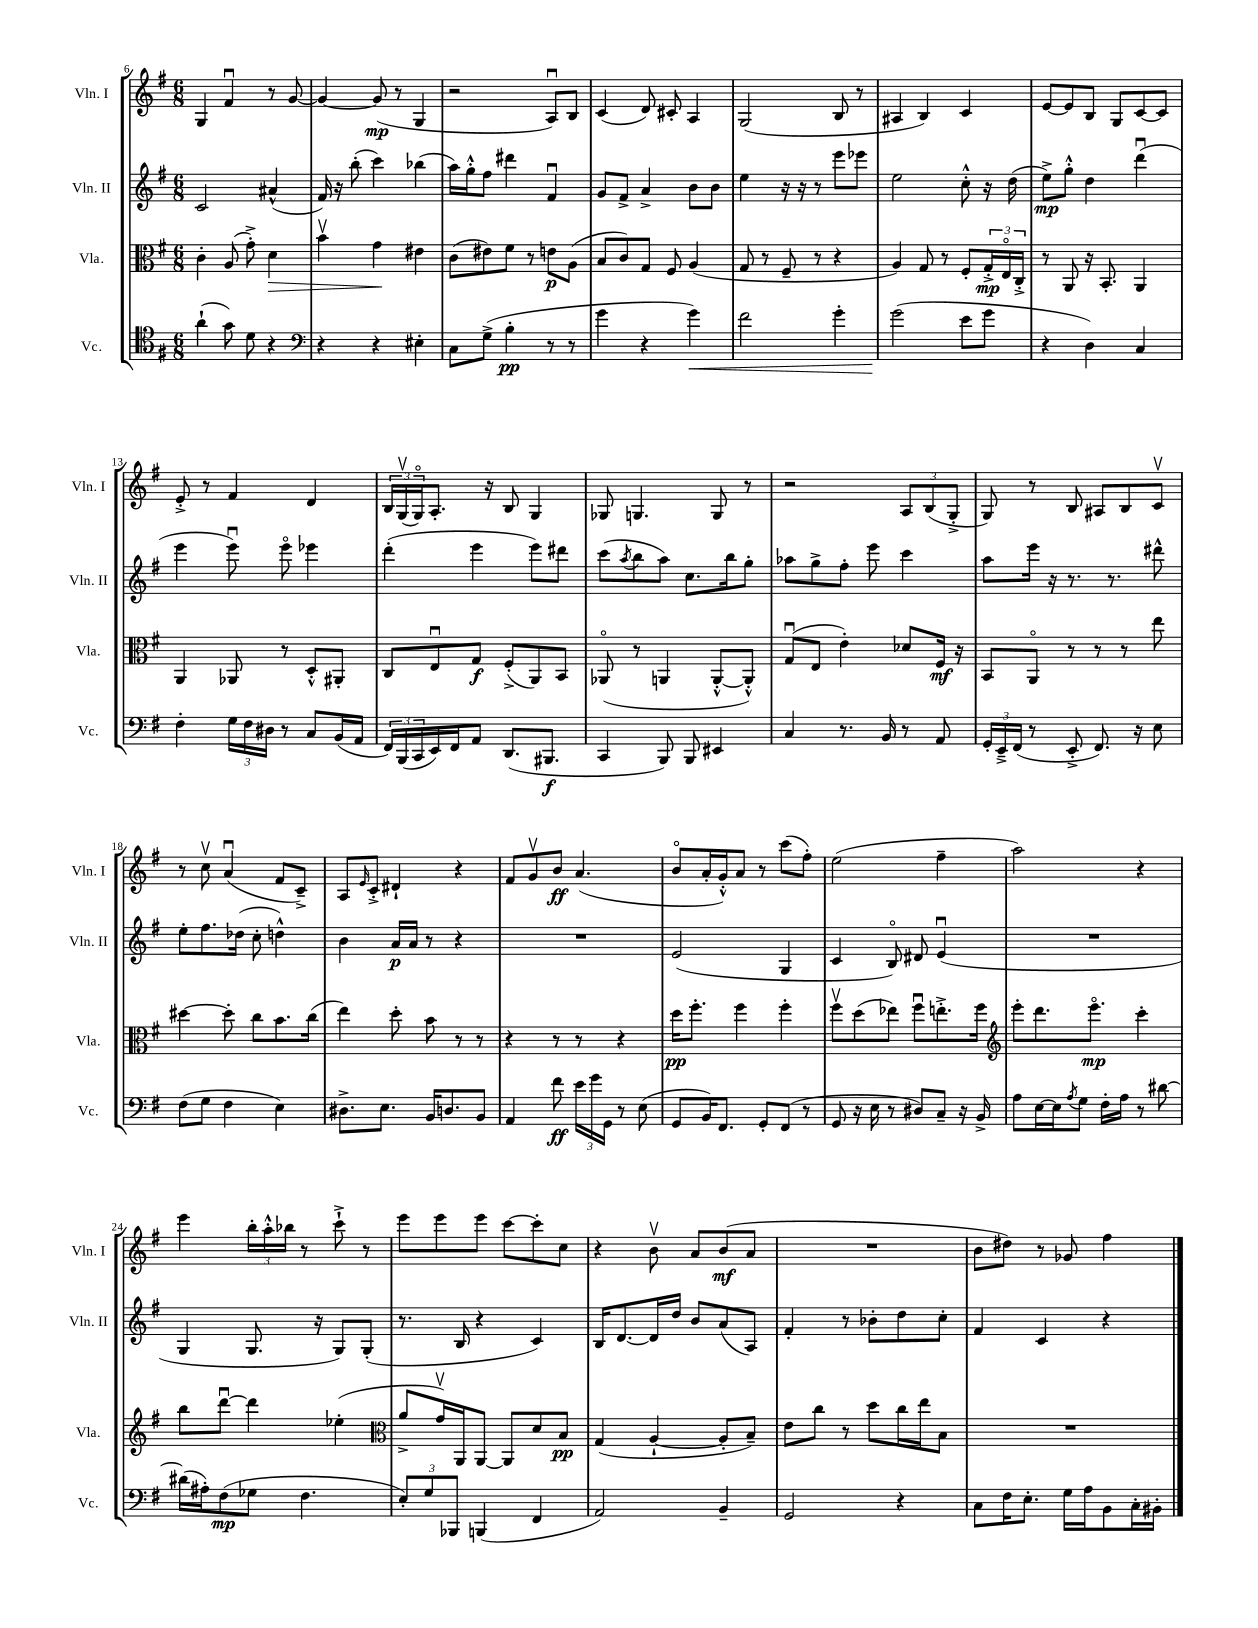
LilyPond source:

<<
\new StaffGroup <<
\new Staff = "s0" \with { instrumentName = "Vln. I" shortInstrumentName = "Vln. I" } {
    \clef treble \key g \major \numericTimeSignature \time 6/8
    g4 fis'4\downbow r8 g'8~ |
    g'4~ g'8\mp( r8 g4 |
    r2 a8\downbow) b8 |
    c'4( d'8) cis'8-. a4 |
    g2( b8 r8 |
    ais4 b4) c'4 |
    e'8~ e'8 b8 g8 c'8~ c'8 |
    e'8-.-> r8 fis'4 d'4 |
    \tuplet 3/2 { b16 g16\upbow( g16\flageolet) } a8.-. r16 b8 g4 |
    ges8 g4. g8 r8 |
    r2 \tuplet 3/2 { a8 b8( g8-.-> } |
    g8) r8 b8 ais8 b8 c'8\upbow |
    r8 c''8\upbow a'4\downbow( fis'8 c'8--->) |
    a8 \grace { e'16 } c'8-.-> dis'4-! r4 |
    fis'8 g'8\upbow b'8\ff a'4.( |
    b'8\flageolet a'16-. g'16-.-^) a'8 r8 c'''8( fis''8-.) |
    e''2( fis''4-- |
    a''2) r4 |
    e'''4 \tuplet 3/2 { b''16-. a''16-.-^ bes''16 } r8 c'''8-!-> r8 |
    e'''8 e'''8 e'''8 c'''8~ c'''8-. c''8 |
    r4 b'8\upbow a'8 b'8\mf( a'8 |
    R2. |
    b'8 dis''8) r8 ges'8 fis''4 \bar "|." |
}
\new Staff = "s1" \with { instrumentName = "Vln. II" shortInstrumentName = "Vln. II" } {
    \clef treble \key g \major \numericTimeSignature \time 6/8
    c'2 ais'4-^( |
    fis'16) r16 b''8-.( c'''4) bes''4( |
    a''16) g''16-.-^ fis''8 dis'''4 fis'4\downbow |
    g'8 fis'8-> a'4-> b'8 b'8 |
    e''4 r16 r16 r8 e'''8 ees'''8 |
    e''2 c''8-.-^ r16 d''16( |
    e''8->\mp) g''8-.-^ d''4 d'''4\downbow( |
    e'''4 e'''8\downbow) e'''8\flageolet ees'''4 |
    d'''4-.( e'''4 e'''8) dis'''8 |
    c'''8( \acciaccatura { a''8 } b''8 a''8) c''8. b''16 g''8-. |
    aes''8 g''8-> fis''8-. e'''8 c'''4 |
    a''8 e'''16 r16 r8. r8. dis'''8-^ |
    e''8-. fis''8. des''16( c''8-. d''4-^) |
    b'4 a'16\p a'16 r8 r4 |
    R2. |
    e'2( g4 |
    c'4 b8\flageolet) dis'8 e'4\downbow( |
    R2. |
    g4 g8. r16 g8) g8-.( |
    r8. b16 r4 c'4) |
    b16 d'8.~ d'16 d''16 b'8 a'8( a8) |
    fis'4-. r8 bes'8-. d''8 c''8-. |
    fis'4 c'4 r4 \bar "|." |
}
\new Staff = "s2" \with { instrumentName = "Vla." shortInstrumentName = "Vla." } {
    \clef alto \key g \major \numericTimeSignature \time 6/8
    c'4-. a8( g'8-.->) d'4\> |
    b'4\upbow g'4\! eis'4 |
    c'8( eis'8) fis'8 r8 e'8\p a8( |
    b8 c'8) g8 fis8 a4( |
    g8 r8 fis8-- r8 r4 |
    a4) g8 r8 fis8-. \tuplet 3/2 { g16-.->\mp e16\flageolet c16-.-> } |
    r8 a,8 r16 b,8.-. a,4 |
    a,4 aes,8 r8 d8-.-^ ais,8-. |
    c8 e8\downbow g8\f fis8-.->( a,8) b,8 |
    aes,8\flageolet( r8 a,4 a,8~-.-^ a,8-.-^) |
    g8\downbow( e8 e'4-.) des'8 fis16\mf r16 |
    b,8 a,8\flageolet r8 r8 r8 e''8 |
    dis''4~ dis''8-. c''8 b'8. c''16( |
    e''4) d''8-. b'8 r8 r8 |
    r4 r8 r8 r4 |
    d''16\pp fis''8.-. fis''4 fis''4-. |
    fis''8\upbow d''8( ees''8) fis''8\downbow e''8.-.-> fis''16 |
    \clef treble e'''8-. d'''8. e'''8.\flageolet\mp c'''4-. |
    b''8 d'''8~\downbow d'''4 ees''4-.( |
    \clef alto a'8-> g'16\upbow) a,16 a,8~ a,8 d'8 b8\pp |
    g4( a4~-! a8-. b8--) |
    e'8 c''8 r8 d''8 c''16 e''16 b8 |
    R2. \bar "|." |
}
\new Staff = "s3" \with { instrumentName = "Vc." shortInstrumentName = "Vc." } {
    \clef tenor \key g \major \numericTimeSignature \time 6/8
    a'4-!( g'8) d'8 r4 |
    \clef bass r4 r4 eis4-. |
    c8 g8->( b4-.\pp r8 r8 |
    g'4 r4 g'4\<) |
    fis'2 g'4-. |
    g'2\!( e'8 g'8 |
    r4 d4) c4 |
    fis4-. \tuplet 3/2 { g16 fis16 dis16 } r8 c8 b,16( a,16 |
    \tuplet 3/2 { fis,16) b,,16( c,16 } e,16) fis,16 a,8 d,8.( bis,,8.\f |
    c,4 b,,8) b,,8 eis,4 |
    c4 r8. b,16 r8 a,8 |
    \tuplet 3/2 { g,16-. e,16---> fis,16( } r8 e,8-.-> fis,8.) r16 e8 |
    fis8( g8 fis4 e4) |
    dis8.-> e8. b,16 d8. b,8 |
    a,4 fis'8\ff \tuplet 3/2 { e'16 g'16 g,16 } r8 e8( |
    g,8 b,16) fis,8. g,8-. fis,8( r8 |
    g,8 r16 e16 r8 dis8) c8-- r16 b,16-> |
    a8 e16~ e16 \acciaccatura { a8 } g8 fis16-. a16 r8 dis'8~ |
    dis'16( ais16-.) fis8\mp( ges8 fis4. |
    \tuplet 3/2 { e8-.) g8 bes,,8 } b,,4( fis,4 |
    a,2) b,4-- |
    g,2 r4 |
    c8 fis16 e8.-. g16 a16 b,8 c16-. bis,16-. \bar "|." |
}
>>
>>
\layout { \context { \Score currentBarNumber = #6 } }
